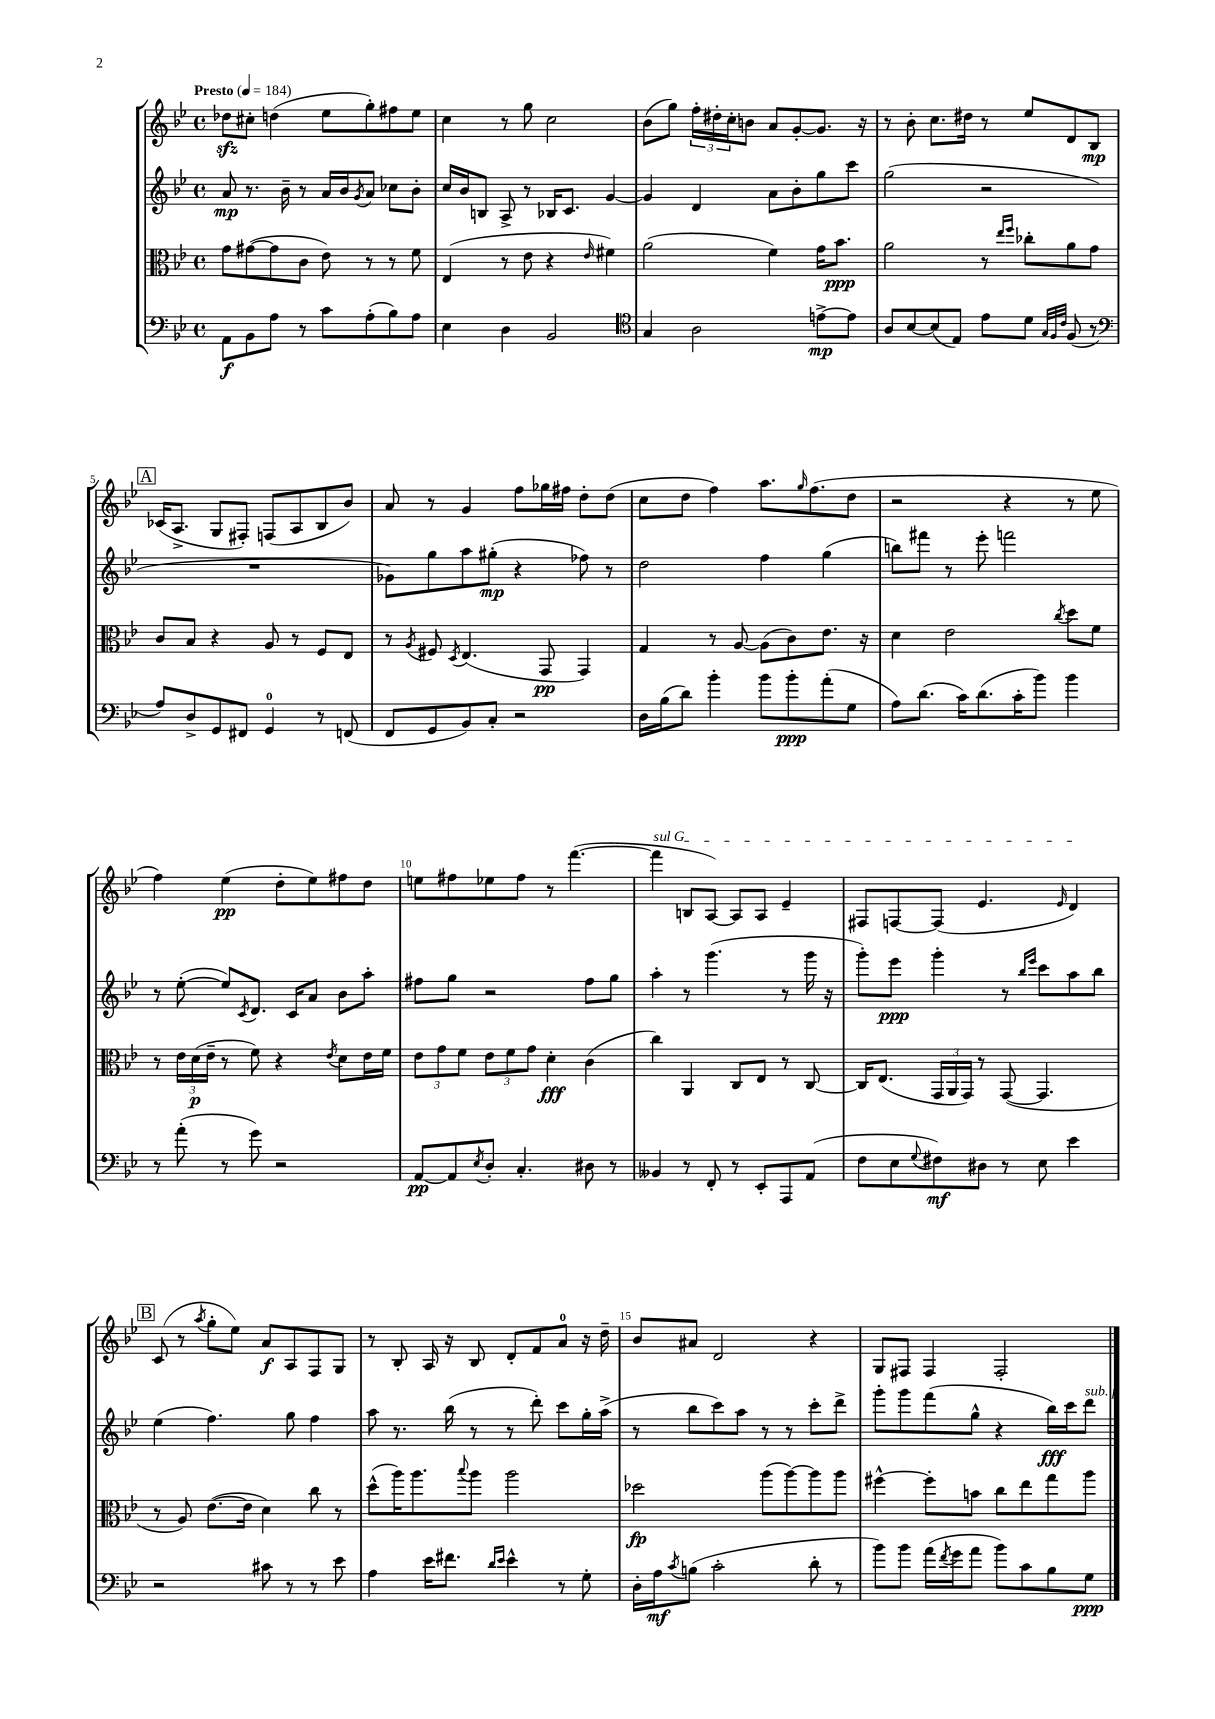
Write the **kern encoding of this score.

**kern	**kern	**kern	**kern
*staff4	*staff3	*staff2	*staff1
*clefF4	*clefC3	*clefG2	*clefG2
*k[b-e-]	*k[b-e-]	*k[b-e-]	*k[b-e-]
*M4/4	*M4/4	*M4/4	*M4/4
*met(c)	*met(c)	*met(c)	*met(c)
*MM184	*MM184	*MM184	*MM184
8AA	8g	8a	8dd-
8BB-	([8g#	8.r	8cc#'
8A	8g#]	.	(4dd
.	.	16b-~	.
8r	8c	8r	.
8c	8e-)	16a	8ee-
.	.	16b-	.
.	.	8qg	.
(8A'	8r	8a	8gg')
8B-)	8r	8cc-	8ff#
8A	8f	8b-'	8ee-
=	=	=	=
4E-	(4E-	16cc	4cc
.	.	16b-	.
.	.	8B	.
4D	8r	8A^	8r
.	8e-	8r	8gg
2BB-	4r	16B-	2cc
.	.	8.c	.
.	16qqe-	.	.
.	4f#)	[4g	.
=	=	=	=
*clefC4	*	*	*
4G	(2a	4g]	(8b-
.	.	.	8gg)
2A	.	4d	24ff'
.	.	.	24dd#'
.	.	.	24cc'
.	.	.	8b
.	4f)	8a	8a
.	.	8b-'	[8g'
[8e^	16g	8gg	8.g]
.	8.b-	.	.
8e]	.	8ccc	.
.	.	.	16r
=	=	=	=
8A	2a	(2gg	8r
[8B-	.	.	8b-'
(8B-]	.	.	8.cc
8E-)	.	.	.
.	.	.	16dd#
8e-	8r	2r	8r
.	16qqee-	.	.
.	16qqff	.	.
8d	8cc-'	.	8ee-
32qqG	.	.	.
32qqF	.	.	.
32qqc	.	.	.
(8F	8a	.	8d
8r	8g	.	8B-
=	=	=	=
*clefF4	*	*	*
8A)	8c	1r	(16c-
.	.	.	8.A^
8D^	8B-	.	.
8GG	4r	.	8G
8FF#	.	.	8F#')
4GG	8A	.	(8F
.	8r	.	8A
8r	8F	.	8B-
(8FF	8E-	.	8b-)
=	=	=	=
8FF	8r	8g-)	8a
.	8qA	.	.
8GG	8F#	8gg	8r
.	8qD	.	.
8BB-)	(4.E-	8aa	4g
8C'	.	(8gg#'	.
2r	.	4r	8ff
.	8GG	.	16gg-
.	.	.	16ff#
.	4GG)	8ff-)	8dd'
.	.	8r	(8dd
=	=	=	=
16D	4G	2dd	8cc
(16B-	.	.	.
8d)	.	.	8dd
4b-'	8r	.	4ff)
.	[8A	.	.
8b-	(8A]	4ff	8.aa
8b-'	8c)	.	.
.	.	.	16qqgg
.	.	.	(8.ff
(8a'	8.e-	(4gg	.
8G	.	.	8dd
.	16r	.	.
=	=	=	=
8A)	4d	8bb)	2r
(8.d	.	8fff#	.
.	2e-	8r	.
16c)	.	.	.
(8.d	.	8eee-'	.
.	.	2fff	4r
16c'	.	.	.
8b-)	.	.	.
.	8qcc	.	.
4b-	8dd	.	8r
.	8f	.	8ee-
=	=	=	=
8r	8r	8r	4ff)
(8a'	24e-	([8ee-'	.
.	(24d	.	.
.	24e-~	.	.
8r	8r	8ee-])	(4ee-
.	.	8qc	.
8g)	8f)	8.d	.
2r	4r	.	8dd'
.	.	16c	.
.	.	8a	8ee-)
.	8qe-	.	.
.	8d	8b-	8ff#
.	16e-	8aa'	8dd
.	16f	.	.
=	=	=	=
[8AA	12e-	8ff#	8ee
.	12g	.	.
8AA]	.	8gg	8ff#
.	12f	.	.
8qE-	.	.	.
8D'	12e-	2r	8ee-
.	12f	.	.
4.C'	.	.	8ff#
.	12g	.	.
.	4d'	.	8r
.	.	.	([4.fff
8D#	(4c	8ff#	.
8r	.	8gg	.
=	=	=	=
4BB--	4cc)	4aa'	4fff]
8r	4AA	8r	8B
8FF'	.	(4.ggg	[8A)
8r	8C	.	8A]
8EE-'	8E-	.	8A
8AAA	8r	8r	4e-~
(8AA	[8C	16ggg	.
.	.	16r	.
=	=	=	=
8F	16C]	8ggg')	8F#
.	(8.E-	.	.
8E-	.	8eee-	[8F
8qqG	.	.	.
8F#)	24GG	4ggg'	(8F]
.	24AA	.	.
.	24GG)	.	.
8D#	8r	.	4.e-
8r	([8GG	8r	.
.	.	16qqbb-	.
.	.	16qqeee-	.
8E-	4.GG]	8ccc	.
.	.	.	16qqe-
4e-	.	8aa	4d)
.	.	8bb-	.
=	=	=	=
2r	8r	(4ee-	(8c
.	8A)	.	8r
.	.	.	8qaa
.	([8.e-	4.ff)	8gg'
.	.	.	8ee-)
.	16e-]	.	.
8c#	4d)	.	8a
8r	.	8gg	8A
8r	8cc	4ff	8F
8e-	8r	.	8G
=	=	=	=
4A	(8dd^^	8aa	8r
.	16aa)	8.r	8B-'
.	8.aa	.	.
16e-	.	.	16A
8.f#	.	(16bb-	16r
.	8qqbb-	.	.
.	8aa	8r	8B-
16qqd	.	.	.
16qqe-	.	.	.
4e-^^	2aa	8r	8d'
.	.	8ddd')	8f
8r	.	8ccc	8a
8G'	.	16gg'	16r
.	.	(16aa^	16dd~
=	=	=	=
16D'	2dd-	8r	8b-
16A	.	.	.
8qc	.	.	.
(8B	.	8bb-	8a#
2c'	.	8ccc)	2d
.	.	8aa	.
.	(8aa	8r	.
.	[8aa)	8r	.
8d'	8aa]	8ccc'	4r
8r	8aa	8ddd^	.
=	=	=	=
8b-)	[4ff#^^	8ggg'	8G
8b-	.	8ggg	8F#
(16a	8ff#']	(8fff	4F#
8qf	.	.	.
16g	.	.	.
8a	8b	8gg^^	.
8b-)	8cc	4r	2F#'
8c	8ee-	.	.
8B-	8gg	16bb-)	.
.	.	16ccc	.
8G	8aa	8ddd	.
==	==	==	==
*-	*-	*-	*-
